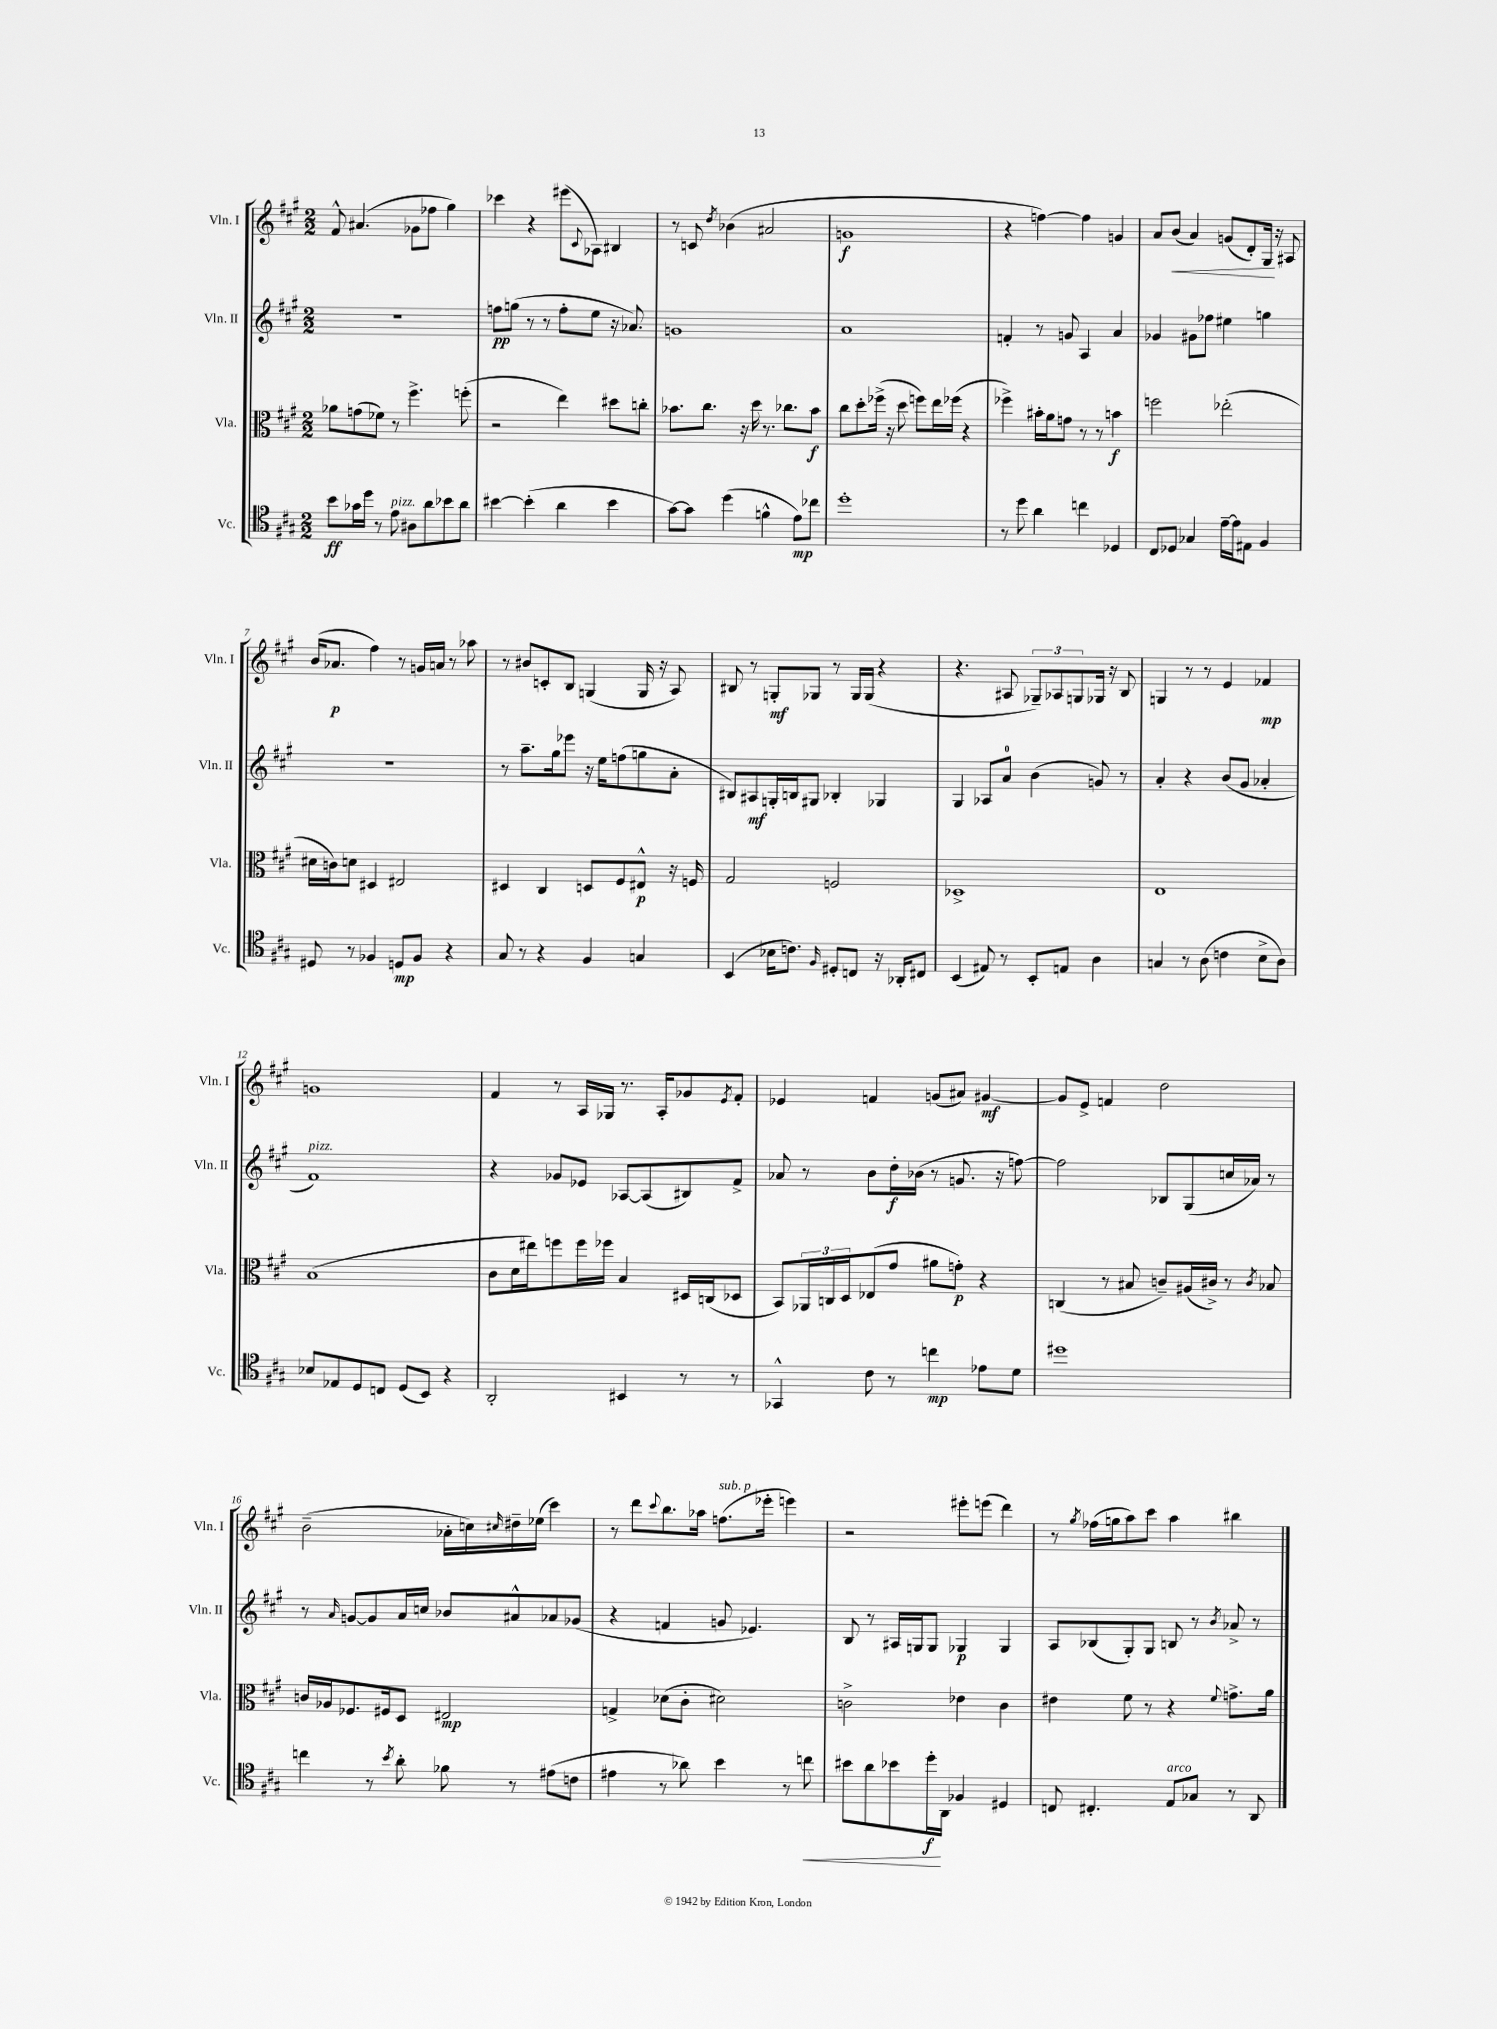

**kern	**dynam	**kern	**dynam	**kern	**dynam	**kern	**dynam
*part4	*part4	*part3	*part3	*part2	*part2	*part1	*part1
*staff4	*staff4	*staff3	*staff3	*staff2	*staff2	*staff1	*staff1
*I"Vc.	*	*I"Vla.	*	*I"Vln. II	*	*I"Vln. I	*
*I'Vc.	*	*I'Vla.	*	*I'Vln. II	*	*I'Vln. I	*
*clefC4	*	*clefC3	*	*clefG2	*	*clefG2	*
*k[f#c#g#]	*	*k[f#c#g#]	*	*k[f#c#g#]	*	*k[f#c#g#]	*
*M2/2	*	*M2/2	*	*M2/2	*	*M2/2	*
=1	=1	=1	=1	=1	=1	=1	=1
8b\L	ff	8a-X\L	.	1r	.	8f#^^/	.
16g-X\L	.	(8gn\	.	.	.	(4.a#X/	.
16dd\JJ	.	.	.	.	.	.	.
8r	.	8f-X\J)	.	.	.	.	.
!LO:TX:a:i:t=pizz.	!	!	!	!	!	!	!
8e\	.	8r	.	.	.	.	.
8A#X\L	.	4.ff#^\	.	.	.	8g-X\L	.
8a\	.	.	.	.	.	8ff-X\J	.
8b-X\	.	.	.	.	.	4gg#\)	.
8a\J	.	(8ffn'\	.	.	.	.	.
=2	=2	=2	=2	=2	=2	=2	=2
[4b#X\	.	2r	.	8ffn\L	pp	4ccc-X\	.
.	.	.	.	(8ggn\J	.	.	.
(4b#'\]	.	.	.	8r	.	4r	.
.	.	.	.	8r	.	.	.
4a\	.	4ee\)	.	8ff'\L	.	(8eee#X\L	.
.	.	.	.	.	.	8qqc#/	.
.	.	.	.	8ee\J	.	8A-X\J)	.
4b#\	.	8dd#X\L	.	16r	.	4B#X/	.
.	.	.	.	8.a-X/)	.	.	.
.	.	8ccn'\J	.	.	.	.	.
=3	=3	=3	=3	=3	=3	=3	=3
[8g#\L)	.	8.b-X\L	.	1gn	.	8r	.
8g#\J]	.	.	.	.	.	8cn/	.
.	.	8.cc#\J	.	.	.	.	.
.	.	.	.	.	.	8qdd/	.
(4dd\	.	.	.	.	.	(4b-X\	.
.	.	16r	.	.	.	.	.
.	.	16dd\	.	.	.	.	.
4fn^^\	.	8.r	.	.	.	2a#X/	.
.	.	8.cc-X\L	.	.	.	.	.
8e\L)	mp	.	.	.	.	.	.
8cc-X\J	.	8b-\J	f	.	.	.	.
=4	=4	=4	=4	=4	=4	=4	=4
1dd'	.	8cc#\L	.	1a	.	1gn	f
.	.	8dd'\	.	.	.	.	.
.	.	(16ff-X^\Jk	.	.	.	.	.
.	.	16r	.	.	.	.	.
.	.	8dd\	.	.	.	.	.
.	.	8ffn\L)	.	.	.	.	.
.	.	16ee\L	.	.	.	.	.
.	.	(16ff-X\JJ	.	.	.	.	.
.	.	4r	.	.	.	.	.
=5	=5	=5	=5	=5	=5	=5	=5
8r	.	4ff-X^\)	.	4fn'/	.	4r	.
8dd\	.	.	.	.	.	.	.
4a\	.	16b#X'\LL	.	8r	.	[4ffn\)	.
.	.	16a\J	.	.	.	.	.
.	.	8gn\J	.	8gn/	.	.	.
4ccn\	.	8r	.	4A/	.	4ff\]	.
.	.	8r	.	.	.	.	.
4D-X/	.	4bn\	f	4a/	.	4gn/	.
=6	=6	=6	=6	=6	=6	=6	=6
8C#/L	.	2ffn\	.	4g-X/	.	8a/L	.
!	!	!	!	!	!	!	!LO:HP:b
8D-X/J	.	.	.	.	.	(8b/J	<
4G-X/	.	.	.	8g#X\L	.	4a/)	.
.	.	.	.	8ff-X\J	.	.	.
[16e~\LL	.	(2ee-X'\	.	4ee#X\	.	(8gn/L	.
16e\J]	.	.	.	.	.	.	.
8E#X\J	.	.	.	.	.	8d'/)	.
4F#/	.	.	.	4ggn\	.	16G#/Jk	.
.	.	.	.	.	.	16r	[
.	.	.	.	.	.	8A#X/	.
!!LO:LB:g=z
=7	=7	=7	=7	=7	=7	=7	=7
8D#X/	.	16d#X\LL	.	1r	.	(16b/KL	.
.	.	16cn\J)	.	.	.	8.a-X/J	p
8r	.	8dn\J	.	.	.	.	.
4F-X/	.	4D#X/	.	.	.	4ff#\)	.
8Dn/L	mp	2E#X/	.	.	.	8r	.
8F-/J	.	.	.	.	.	16gn/LL	.
.	.	.	.	.	.	16an/JJ	.
4r	.	.	.	.	.	8r	.
.	.	.	.	.	.	8aa-X\	.
=8	=8	=8	=8	=8	=8	=8	=8
8G#/	.	4D#X/	.	8r	.	8r	.
8r	.	.	.	8.aa~\L	.	8b#X/L	.
4r	.	4C#/	.	.	.	8cn'/	.
.	.	.	.	16gg#\k	.	.	.
.	.	.	.	8eee-X\J	.	8B/J	.
4F#/	.	8Dn/L	.	16r	.	(4Gn/	.
.	.	.	.	16ee\KL	.	.	.
.	.	8F#/	.	(8ffn\	.	.	.
4Gn/	.	8E#X^^/J	p	8ggn\	.	16G/	.
.	.	.	.	.	.	16r	.
.	.	16r	.	8a'\J	.	8A/)	.
.	.	16Fn/	.	.	.	.	.
=9	=9	=9	=9	=9	=9	=9	=9
(4BB/	.	2G#/	.	8B#X/L)	.	8B#X/	.
.	.	.	.	8A#X/	mf	8r	.
16B-X\KL	.	.	.	16Gn'/L	.	8Gn'/L	mf
8.cn\J)	.	.	.	16Bn/J	.	.	.
.	.	.	.	8G#X/J	.	8G-X/J	.
16qqF#/	.	.	.	.	.	.	.
8D#X'/L	.	2Fn/	.	4B-X'/	.	8r	.
8Cn/J	.	.	.	.	.	16G-/LL	.
.	.	.	.	.	.	(16G-/JJ	.
16r	.	.	.	4G-X/	.	4r	.
16AA-X'/KL	.	.	.	.	.	.	.
8C#X/J	.	.	.	.	.	.	.
=10	=10	=10	=10	=10	=10	=10	=10
(4BB/	.	1D-X^	.	4G#/	.	4.r	.
8E#X/)	.	.	.	8A-X/L	.	.	.
8r	.	.	.	8a/J	.	8A#X/	.
8BB'/L	.	.	.	(4b\	.	12G-X~/L)	.
.	.	.	.	.	.	12A-X/	.
8En/J	.	.	.	.	.	.	.
.	.	.	.	.	.	12Gn/	.
4A\	.	.	.	8gn/)	.	16G-X/Jk	.
.	.	.	.	.	.	16r	.
.	.	.	.	8r	.	8B/	.
=11	=11	=11	=11	=11	=11	=11	=11
4Gn/	.	1E	.	4a'/	.	4Gn/	.
8r	.	.	.	4r	.	8r	.
(8A\	.	.	.	.	.	8r	.
4cn\	.	.	.	(8b/L	.	4e/	.
.	.	.	.	8g#/J	.	.	.
8B^\L	.	.	.	4a-X'/	.	4f-X/	mp
8A\J)	.	.	.	.	.	.	.
!!LO:LB:g=z
=12	=12	=12	=12	=12	=12	=12	=12
!	!	!	!	!LO:TX:a:i:t=pizz.	!	!	!
8B-X/L	.	(1B	.	1f#)	.	1gn	.
8E-X/	.	.	.	.	.	.	.
8D/	.	.	.	.	.	.	.
8Cn/J	.	.	.	.	.	.	.
(8D/L	.	.	.	.	.	.	.
8BB/J)	.	.	.	.	.	.	.
4r	.	.	.	.	.	.	.
=13	=13	=13	=13	=13	=13	=13	=13
2AA'/	.	8c#\L	.	4r	.	4f#/	.
.	.	16d\L	.	.	.	.	.
.	.	16ee#X\J)	.	.	.	.	.
.	.	8ffn\	.	8g-X/L	.	8r	.
.	.	16ff\L	.	8e-X/J	.	16A/LL	.
.	.	16ff-X\JJ	.	.	.	16G-X/JJ	.
4BB#X/	.	4B/	.	[8A-X/L	.	8.r	.
.	.	.	.	(8A-/]	.	.	.
.	.	.	.	.	.	16A'/KL	.
8r	.	16D#X/LL	.	8B#X/)	.	8g-X/	.
.	.	(16Cn/J	.	.	.	.	.
.	.	.	.	.	.	8qe/	.
8r	.	8D-X/J	.	8f#^/J	.	8f#'/J	.
=14	=14	=14	=14	=14	=14	=14	=14
4GG-X^^/	.	8BB/L)	.	8a-X/	.	4e-X/	.
.	.	24AA-X/L	.	8r	.	.	.
.	.	24Cn/	.	.	.	.	.
.	.	24D/J	.	.	.	.	.
8c#\	.	(8E-X/	.	8b\L	.	4fn/	.
8r	.	8g#/J	.	16dd'\L	f	.	.
.	.	.	.	(16b-X\JJ	.	.	.
4ccn\	mp	8a#X\L	.	8r	.	(8gn/L	.
.	.	8gn'\J)	p	8.gn/	.	8a#X/J)	.
8e-X\L	.	4r	.	.	.	[4g#X/	mf
.	.	.	.	16r	.	.	.
8d\J	.	.	.	[8ffn\)	.	.	.
=15	=15	=15	=15	=15	=15	=15	=15
1dd#X	.	(4Cn/	.	2ff\]	.	8g#/L]	.
.	.	.	.	.	.	8e^/J	.
.	.	8r	.	.	.	4fn/	.
.	.	8B#X/	.	.	.	.	.
.	.	8cn~/L)	.	8B-X/L	.	2dd\	.
.	.	(16A#X/L	.	(8G#/	.	.	.
.	.	16c#X^/JJ)	.	.	.	.	.
.	.	8r	.	16ccn/L	.	.	.
.	.	.	.	16a-X/JJ)	.	.	.
.	.	8qc#/	.	.	.	.	.
.	.	8B-X/	.	8r	.	.	.
!!LO:LB:g=z
=16	=16	=16	=16	=16	=16	=16	=16
4ccn\	.	16cn/LL	.	8r	.	(2b~\	.
.	.	16A-X/J	.	.	.	.	.
.	.	.	.	16qqa/	.	.	.
.	.	8.F-X/	.	[8gn/L	.	.	.
8r	.	.	.	8g/]	.	.	.
.	.	16F#X/k	.	.	.	.	.
8qb/	.	.	.	.	.	.	.
8a'\	.	8D/J	.	16a/L	.	.	.
.	.	.	.	16ccn/JJ	.	.	.
8f-X\	.	2E#X/	mp	8b-X/L	.	16a-X'\LL	.
.	.	.	.	.	.	16ccn\)	.
.	.	.	.	.	.	16qqcc#X/	.
8r	.	.	.	8a#X^^/	.	16dd#X~\	.
.	.	.	.	.	.	(16ee-X\JJ	.
(8e#X\L	.	.	.	8a-X/	.	4ccc#\)	.
8cn\J	.	.	.	(8g-X/J	.	.	.
=17	=17	=17	=17	=17	=17	=17	=17
4e#X\	.	4Gn^/	.	4r	.	8r	.
.	.	.	.	.	.	8ddd\L	.
.	.	.	.	.	.	8qqccc#/	.
8r	.	(8d-X\L	.	4fn/	.	8.bb\	.
8a-X\)	.	8c#'\J	.	.	.	.	.
.	.	.	.	.	.	16aa-X\Jk	.
!	!	!	!	!	!	!LO:TX:a:i:t=sub. p	!
4b\	.	2d#X\)	.	8gn/	.	(8.ffn\L	.
.	.	.	.	4.e-X/)	.	.	.
.	.	.	.	.	.	16eee-X'\Jk	.
8r	.	.	.	.	.	4eeen\)	.
!	!LO:HP:b	!	!	!	!	!	!
8ccn\	<	.	.	.	.	.	.
=18	=18	=18	=18	=18	=18	=18	=18
8b#X\L	.	2cn^\	.	8B/	.	2r	.
8a\	.	.	.	8r	.	.	.
8b-X\	.	.	.	16A#X/LL	.	.	.
.	.	.	.	16Gn/J	.	.	.
16dd'\L	f	.	.	8G/J	.	.	.
16AA\JJ	[	.	.	.	.	.	.
4F-X/	.	4e-X\	.	4G-X/	p	8eee#X'\L	.
.	.	.	.	.	.	(8eeen\J	.
4D#X/	.	4c\	.	4G-/	.	4ddd\)	.
=19	=19	=19	=19	=19	=19	=19	=19
8Cn/	.	4e#X\	.	8A/L	.	8r	.
.	.	.	.	.	.	8qgg#/	.
4.C#X'/	.	.	.	(8B-X/	.	(16ff-X\LL	.
.	.	.	.	.	.	16ggn\J	.
.	.	8f#\	.	8G#'/)	.	8aa\)	.
.	.	8r	.	8G#/J	.	8ccc#\J	.
!LO:TX:a:i:t=arco	!	!	!	!	!	!	!
8E/L	.	4r	.	8Bn/	.	4aa\	.
8G-X/J	.	.	.	8r	.	.	.
.	.	8qqf#/	.	8qb/	.	.	.
8r	.	8.gn^\L	.	8a-X^/	.	4bb#X\	.
8AA/	.	.	.	8r	.	.	.
.	.	16a\Jk	.	.	.	.	.
==	==	==	==	==	==	==	==
*-	*-	*-	*-	*-	*-	*-	*-
